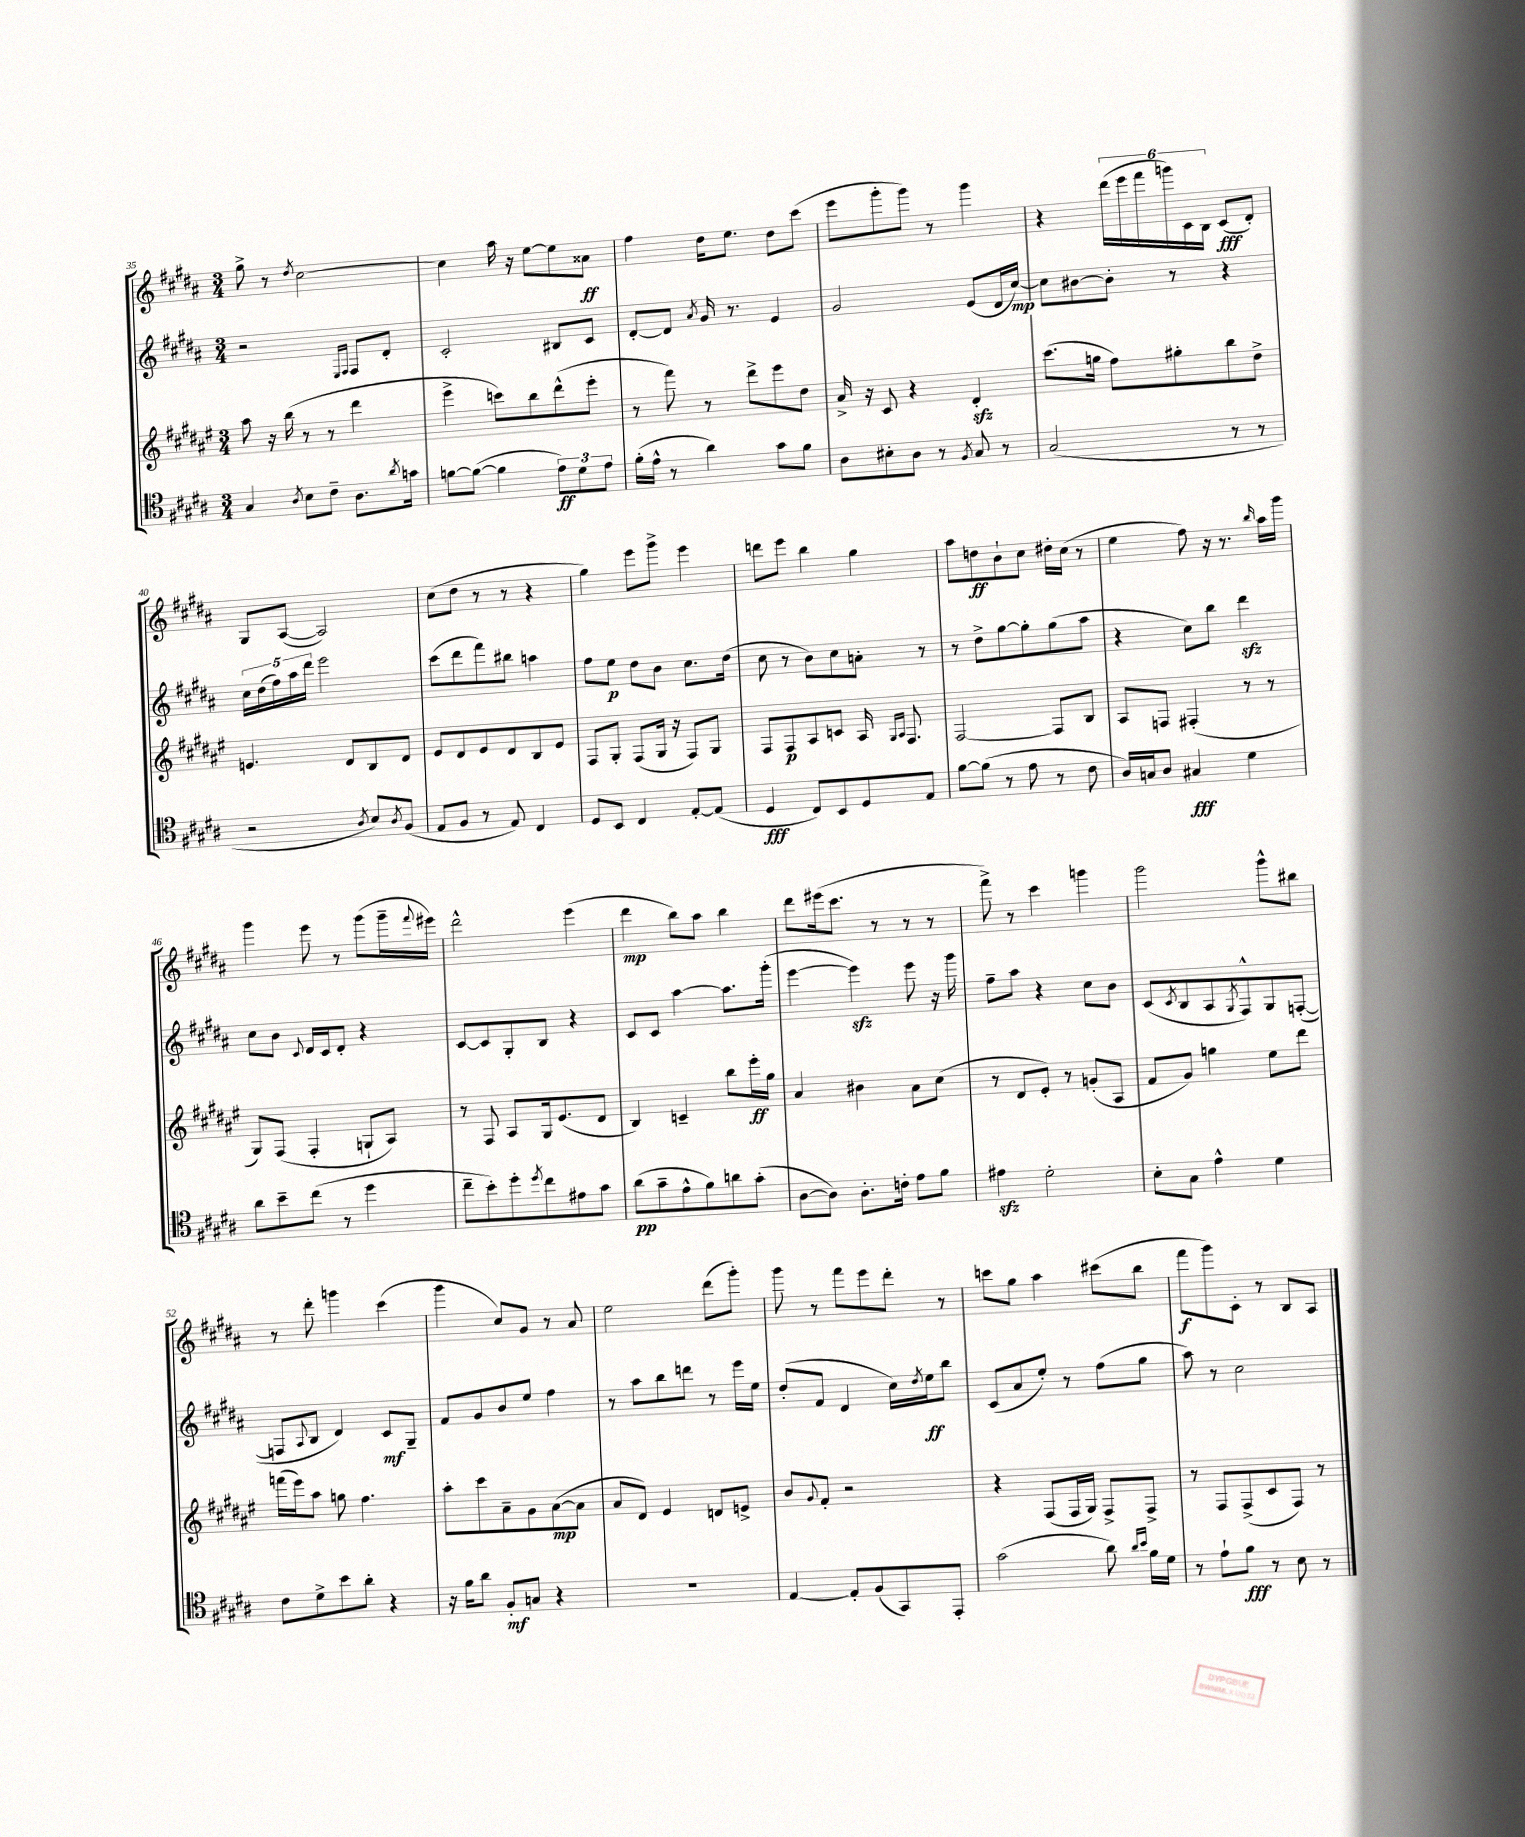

**kern	**kern	**kern	**kern
*staff4	*staff3	*staff2	*staff1
*clefC4	*clefG2	*clefG2	*clefG2
*k[f#c#g#d#a#]	*k[f#c#g#d#a#e#]	*k[f#c#g#d#a#]	*k[f#c#g#d#a#]
*M3/4	*M3/4	*M3/4	*M3/4
4G#/	8aa#\	2r	8gg#^\
.	16r	.	8r
.	(16bb\	.	.
8qA#/	.	.	8qdd#/
8B\L	8r	.	[2cc#\
8c#~\J	8r	.	.
.	.	16qqE/LL	.
.	.	16qqF#/JJ	.
8.A#\L	4ddd#\	8F#/L	.
.	.	8d#'/J	.
8qa#/	.	.	.
16g\Jk	.	.	.
=	=	=	=
[8f\L	4eee#^\	2c#'/	4cc#\]
(8f\_J	.	.	.
4f\]	8ccc\L)	.	16aa#\
.	.	.	16r
.	8bb\	.	[8ee\L
12e\L)	(8ddd#^^\	8B#/L	8ee\]
12d#\	.	.	.
.	8eee#'\J	8c#/J	8a##\J
12e\J	.	.	.
=	=	=	=
(16f#'\LL	8r	[8d#'/L	4ff#\
16e^^\JJ	.	.	.
8r	8fff#\)	8d#/]J	.
.	.	8qa#/	.
4a#\)	8r	16g#/	16dd#\LK
.	.	8.r	8.ee\J
.	8ddd#^\L	.	.
8g#\L	8eee#\	4e/	8dd#\L
8f#\J	8dd#\J	.	(8ccc#\J
=	=	=	=
8A#\L	16a#^/	2g#/	8eee\L
.	16r	.	.
8B#'\	8c#/	.	8ggg#'\
8A#\J	4r	.	8ggg#\J)
8r	.	.	8r
8qF#/	.	.	.
8G#/	4d#'/	(8e/L	4ggg#\
8r	.	16d#/L	.
.	.	[16cc#/JJ)	.
=	=	=	=
(2G#/	(8.ccc#\L	8cc#\]L	4r
.	.	[8b#\	.
.	16gg\Jk	.	.
.	8ff#\L)	8b#'\]J	(24ddd#\LL
.	.	.	24eee\
.	.	.	24fff#\
.	8gg#'\	8r	24ggg\)
.	.	.	24c#\
.	.	.	24B\JJ
8r	8bb\	4r	(8c#/L
8r	8dd#^\J	.	8d#'/J)
=	=	=	=
2r	4.e/	20cc#\LL	8G#/L
.	.	(20dd#\	.
.	.	20ff#\)	.
.	.	.	([8A#/J
.	.	20aa#\	.
.	.	20ddd#\JJ	.
.	.	2eee\	2A#/])
.	8d#/L	.	.
8qA#/	.	.	.
8B/L)	8B/	.	.
8qA#/	.	.	.
(8F#/J	8d#/J	.	.
=	=	=	=
8E/L	8e#/L	(8ccc#\L	(8cc#\L
8F#/J	8d#/	8ddd#\	8dd#\J
8r	8e#/	8fff#\)	8r
8E/)	8d#/	8bb#\J	8r
4C#/	8B/	4aa\	4r
.	8e#/J	.	.
=	=	=	=
8D#/L	8F#/L	8ff#\L	4gg#\)
8BB/J	8G#'/J	8ee\J	.
4C#/	(8F#/L	8dd#\L	8eee\L
.	16G#/Jk	8b\J	8ggg#^\J
.	16r	.	.
[8E'/L	8F#/L)	8.cc#\L	4eee\
(8E/]J	8G#/J	.	.
.	.	(16dd#\Jk	.
=	=	=	=
4D#/	8F#/L	8cc#\	8ddd\L
.	8F#/	8r	8eee\J
8C#/L)	8A#/	8b\L)	4bb\
8BB/	8c/J	8cc#\	.
8D#/	16A#/	8a'\J	4gg#\
.	16qqG#/LL	.	.
.	16qqA#/JJ	.	.
.	8.F#/	.	.
8E/J	.	8r	.
=	=	=	=
[8f#\L	[2F#/	8r	8aa#\L
(8f#\]J	.	8dd#^\L	8dd\
8r	.	[8gg#\	8b`\
8e\	.	8gg#'\]	8cc#\J
8r	8F#/]L	(8gg#\	16dd#'\LL
.	.	.	(16cc#\JJ
8c#\	8B/J	8aa#\J	8r
=	=	=	=
16A#/LL)	8A#/L	4r	4ee\
16G/J	.	.	.
8A#/J	8F/J	.	.
4G#/	(4F#'/	8cc#\L)	8ff#\)
.	.	8bb\J	16r
.	.	.	8.r
4d#\	8r	4ddd#\	.
.	.	.	16qqbb/
.	8r	.	16aa#\LL
.	.	.	16ggg#\JJ
=	=	=	=
8a#\L	8G#/L)	8cc#\L	4ggg#\
8b~\	(8F#/J	8b\J	.
.	.	8qqc#/	.
(8cc#\J	4F#'/	16d#/LL	8eee\
.	.	16c#/J	.
8r	.	8d#'/J	8r
4dd#\	8G`/L	4r	(8ggg#\L
.	8A#/J)	.	16ggg#~\L
.	.	.	8qqfff#/
.	.	.	16eee#\JJ)
=	=	=	=
8cc#~\L	8r	[8c#/L	2ddd#^^\
8b'\)	8F#/	8c#/]	.
8dd#'\	8A#/L	8G#'/	.
8qdd#/	.	.	.
8cc#\	16G#/k	8B/J	.
.	(8.e#/	.	.
8e#\	.	4r	(4eee\
8g#\J	8d#/J	.	.
=	=	=	=
(8a#\L	4B/)	8c#/L	4ddd#\
8g#~\	.	8c#/J	.
8e^^\	4c~/	[4aa#\	8bb\L)
8f#\)	.	.	8aa#\J
8a\	8bb\L	8.aa#\]L	4bb\
(8g#'\J	16eee#'\L	.	.
.	16gg#\JJ	(16ggg#'\Jk	.
=	=	=	=
[8A#\L	4a#/	[4eee\	8ddd#\L
8A#\]J)	.	.	(16eee#\k
.	.	.	8.ccc#\J
8.A#'\L	4b#\	4eee\])	.
.	.	.	8r
16c'\Jk	.	.	.
8e\L	8a#\L	8eee\	8r
8f#\J	(8cc#\J	16r	8r
.	.	16ggg#\	.
=	=	=	=
4e#\	8r	8ff#~\L	8fff#^\)
.	8d#/L	8aa#\J	8r
2d#'\	8e#'/J)	4r	4ccc#\
.	8r	.	.
.	(8g'/L	8cc#\L	4ggg\
.	8A#/J	8b\J	.
=	=	=	=
8B'\L	8f#/L	(8c#/L	2ggg#\
.	.	8qc#/	.
8G#\J	8g#/J)	8B/	.
4e^^\	4gg\	8A#/	.
.	.	8qG#/	.
.	.	8F#^^/)	.
4d#\	8ee#\L	8G#/	8ggg#^^\L
.	8ddd#\J	([8F'/J	8bb#\J
=	=	=	=
8c#\L	(16fff\LL	8F/]L	8r
.	16eee#\J)	.	.
.	.	8qqA#/	.
8d#^\	8aa#\J	8B/J	8ddd#'\
8b\	8gg\	4d#/)	4ggg\
8a#'\J	4.ff#\	.	.
4r	.	8c#/L	(4ccc#\
.	.	8G#~/J	.
=	=	=	=
16r	8aa#'\L	8f#/L	4ggg#\
16f#\LK	.	.	.
8a#\J	8ccc#\	8g#/	.
8F#'/L	8a#~\	8b/	8cc#/L)
8G/J	8g#\	8ee/J	8g#/J
4r	([8a#\	4ff#\	8r
.	8a#\]J	.	8a#/
=	=	=	=
2.r	8a#/L	8r	2ee\
.	8d#/J)	8aa#\L	.
.	4e#/	8bb\	.
.	.	8ddd\J	.
.	8d/L	8r	(8ddd#\L
.	8e^/J	16eee\LL	8ggg#'\J)
.	.	16ee\JJ	.
=	=	=	=
[4E/	8b/L	(8dd#'/L	8ggg#\
.	8qqg#/	.	.
.	8f#'/J	8f#/J	8r
8E'/]L	2r	4d#/	8fff#\L
(8F#/	.	.	8eee\
8GG#/)	.	16cc#\LL)	8ddd#'\J
.	.	8qdd#/	.
.	.	16ee\J	.
8EE'/J	.	8bb\J	8r
=	=	=	=
(2g#\	4r	(8c#/L	8ccc\L
.	.	8a#/	8gg#\J
.	(8F#/L	8ee'/J)	4aa#\
.	16F#/L	8r	.
.	16G#/JJ)	.	.
8a#\)	8F#^/L	(8ff#\L	(8ccc#\L
16qqa#/LL	.	.	.
16qqb/JJ	.	.	.
16f#\LL	8F#^/J	8gg#\J	8bb\J
16d#\JJ	.	.	.
=	=	=	=
8r	8r	8aa#\)	8fff#\L
8e`\L	8F#/L	8r	8ggg#\)
8f#\J	(8F#^/	2cc#\	8c#'\J
8r	8c#/	.	8r
8B\	8F#/J)	.	8B/L
8r	8r	.	8A#/J
==	==	==	==
*-	*-	*-	*-
